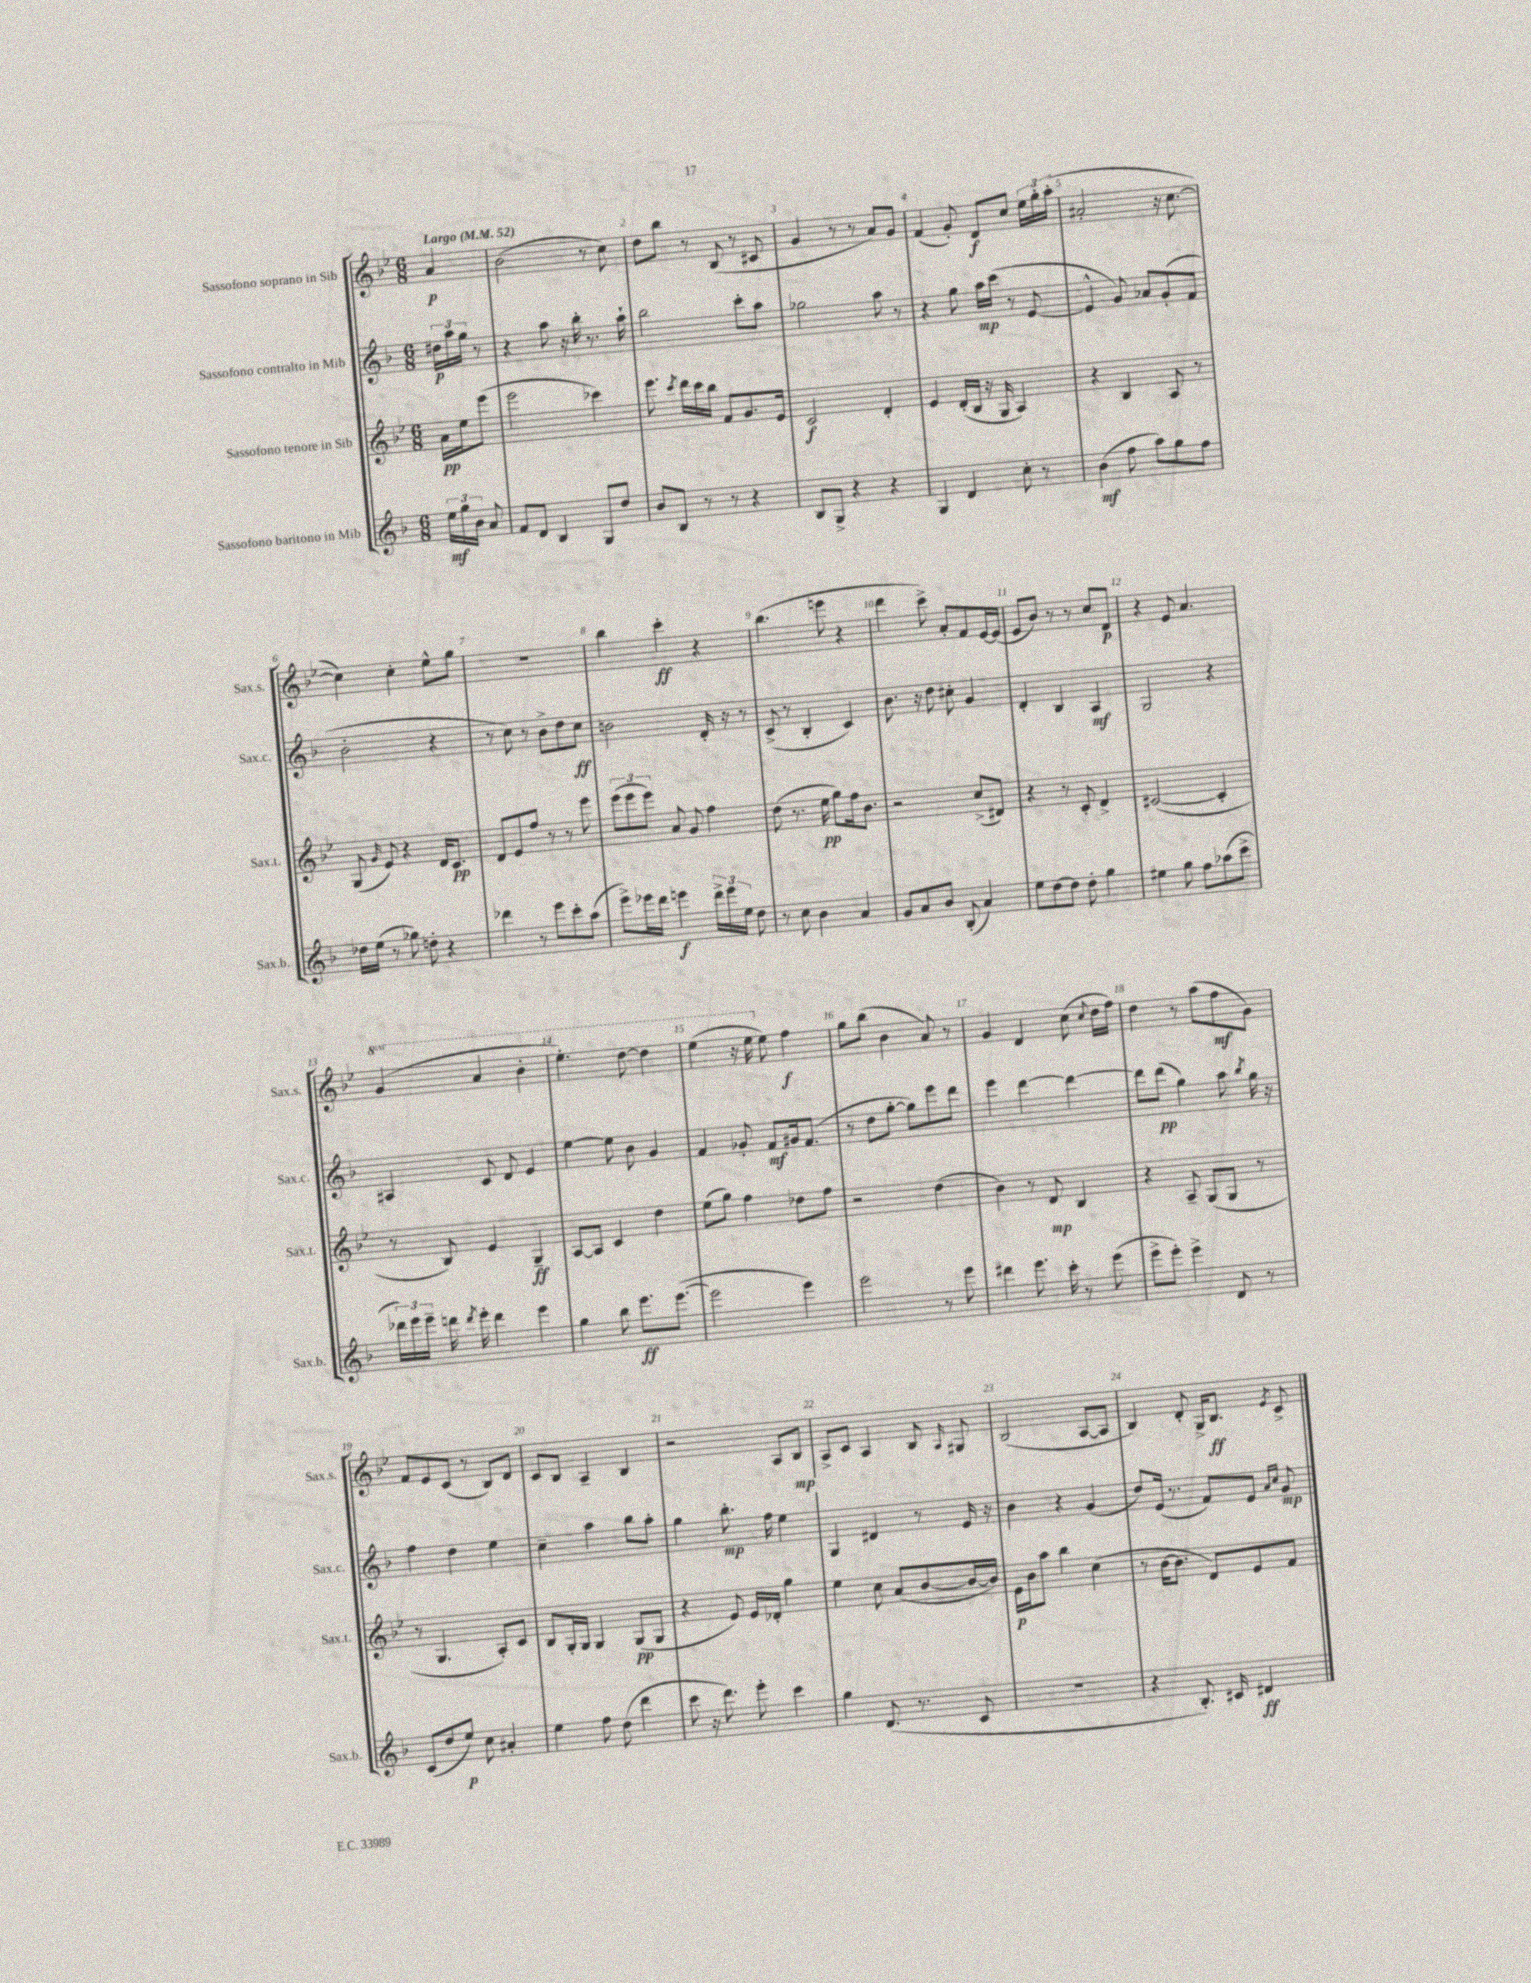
<<
\new StaffGroup <<
\new Staff = "s0" \with { instrumentName = "Sassofono soprano in Sib" shortInstrumentName = "Sax.s." } {
    \clef treble \key bes \major \numericTimeSignature \time 6/8 \set Staff.ottavationMarkups = #ottavation-simple-ordinals \partial 4 \tempo "Largo" 4 = 52
    \autoBeamOff a'4\p |
    bes'2( r8 c''8) |
    d''8[ bes''8] r8 bes8( r8 cis'8 |
    g'4 r8 r8 a'8[) g'8] |
    f'4( g'8-.) d'8[\f c''8] \tuplet 3/2 { ees''16[ g''16-. a''16]-.( } |
    ais'2-. r16 c''8.~ |
    c''4) c''4-. ees''8[-^ g''8] |
    R2. |
    bes''4 c'''4-.\ff r4 |
    bes''4.( e'''8 r4 |
    d'''4 c'''8->) a'8[-. f'8 ees'16~ ees'16]( |
    ees'8[ bes'8]) r8 r8 c''8[ d'8]\p |
    r4 ees'8 a'4. |
    \ottava #1 g''4( a''4 bes''4-. |
    ees'''4.-.) d'''8~ d'''4 |
    ees'''4( r16 ees'''16 \ottava #0 ees''8) f''4\f |
    g''8[ bes''8]( bes'4 a'8) r8 |
    g'4 d'4 c''8( \appoggiatura { c''8 } d''16[ f''16]) |
    d''4 r8 a''8[( f''8\mf g'8]) |
    f'8[ ees'8 c'8]( r8 bes8[) d'8] |
    c'8[ bes8] a4-- bes4 |
    r2 a8[ bes8]\mp |
    a8[-> c'8] a4 bes8 \grace { a16 } gis8 |
    bes2( a8[~ a8] |
    bes4) d'8-. g16[-> bes8.]\ff \acciaccatura { ees'8 } c'8-> \bar "|." |
}
\new Staff = "s1" \with { instrumentName = "Sassofono contralto in Mib" shortInstrumentName = "Sax.c." } {
    \clef treble \key f \major \numericTimeSignature \time 6/8 \partial 4
    \autoBeamOff \tuplet 3/2 { dis''16[\p a''16 g''16] } r8 |
    r4 a''8 r16 bes''16-. r8. a''16-! |
    bes''2 c'''8[-. a''8] |
    ges''2 a''8 r8 |
    r4 g''8 a''16[\mp c'''16]( r8 e'8~ |
    e'4-^ g'8) aes'8[ g'8-.( f'8] |
    bes'2-. r4 |
    r8 c''8) r8 bes'8[-> d''8 c''8]\ff |
    b'2 d'16-. r16 r8 |
    c'8->( r8 bes4-. c'4) |
    bes'8. r16 d''8 cis''8-. g'4 |
    d'4-. bes4 a4\mf |
    g2 r4 |
    ais4 c'8 d'8 e'4 |
    e''4~ e''8 bes'8 g'4 |
    f'4 ges'8-. f'8[\mf gis'16 f'8.]( |
    r8 d''8[ g''8]~-. g''8[) e'''8 d'''8] |
    e'''4 d'''4~ d'''4~ |
    d'''8[ d'''8]\pp( g''4) a''8 \acciaccatura { bes''8 } g''16 r16 |
    f''4 d''4 e''4 |
    c''4-- a''4 bes''8[ a''8]-. |
    g''4 bes''8.-.\mp f''16 e''4 |
    g4 dis'4 r8 e'16 r16 |
    bes'4 r4 g'4( |
    d''8[) e'16]( r8. f'8[) e'8] \grace { a'16[ c''16] } g'8\mp \bar "|." |
}
\new Staff = "s2" \with { instrumentName = "Sassofono tenore in Sib" shortInstrumentName = "Sax.t." } {
    \clef treble \key bes \major \numericTimeSignature \time 6/8 \partial 4
    \autoBeamOff a'16[\pp ees''16 ees'''8]( |
    ees'''2 ces'''4) |
    ees'''8. \acciaccatura { c'''8 } d'''16[ c'''16 bes''16] f'8[ g'8. ees'16] |
    c'2\f d'4-. |
    ees'4 d'16[-.( bes16] r16 g16 a4) |
    r4 bes4 a8 r8 |
    g8( \grace { g'16 } ees'8) r4 d'16[ c'8.]\pp |
    d'8[ ees'8 f''8] r8 r8 ees'''8 |
    \tuplet 3/2 { ees'''8[( ees'''8 ees'''8]) } a'8 g'8 f''4 |
    d''8( r8. ees''16\pp g''8[) f''16 bes'8.] |
    r2 c''8[->( dis'8]) |
    r4 r8 c'8-. d'4-> |
    cis'2~( cis'4-. |
    r8 bes8) ees'4 g4--\ff |
    a8[~ a8] c'4 d''4 |
    ees''8[( g''8]) f''4 des''8[ f''8] |
    r2 d''4( |
    bes'4) r8 d'8\mp bes4 |
    r4 a8-- g8[( g8] r8 |
    r8 g4. a8[-.) c'8] |
    bes8[ g16-. g16] g4 g8[\pp( g8] |
    r4 ees'8) ees'16[ des'16]-. g''4 |
    ees''4 c''8 a'8[( bes'8~ bes'16~ bes'16]) |
    ees'16[\p bes'16 a''8] bes''4 c''4( |
    r8 bes'16[~ bes'8.] d'8[) ees'8 f'8] \bar "|." |
}
\new Staff = "s3" \with { instrumentName = "Sassofono baritono in Mib" shortInstrumentName = "Sax.b." } {
    \clef treble \key f \major \numericTimeSignature \time 6/8 \partial 4
    \autoBeamOff \tuplet 3/2 { e''16[\mf g''16 bes'16] } a'8 |
    f'8[ d'8] bes4 g8[ d''8] |
    bes'8[ bes8] r8 r8 r4 |
    bes8[ g8]-> r4 r4 |
    g4 d'4 c''8-. r8 |
    bes'4\mf( f''8 a''8[) g''8 f''8] |
    des''16[ e''16]( r8 ges''8) d''8-. r4 |
    des'''4 r8 e'''8[ c'''8-. a''8]( |
    e'''8[->) ees'''16 d'''16] e'''4\f \tuplet 3/2 { d'''16[-> e'''16 e''16] } d''8 |
    r8 c''8 bes'4 a'4 |
    g'8[ a'8 bes'8] bes8-.( a'4) |
    e''8[ d''8~ d''8] d''8-. g''4 |
    eis''4 g''8 f''8[ aes''8( c'''8]-> |
    \tuplet 3/2 { des'''16[) e'''16 e'''16]-- } d'''16 \acciaccatura { d'''8 } e'''16-. d'''4 e'''4 |
    g''4 bes''8 e'''8.[\ff e'''8.]~( |
    e'''2 e'''4) |
    e'''2 r8 e'''8 |
    dis'''4 e'''8. c'''16-. r8 e'''8( |
    e'''8[-> e'''8]-.) e'''4-> d'8 r8 |
    c'8[( d''8 e''8]\p) c''8 ais'4-. |
    e''4 f''8 d''8( d'''4 |
    c'''8 r16 d'''8.) e'''8-. c'''4 |
    g''4 d'8.( r8. c'8 |
    R2. |
    r4 bes8.-.) cis'16 dis'4\ff \bar "|." |
}
>>
>>
\layout { \context { \Score \override BarNumber.break-visibility = ##(#f #t #t) barNumberVisibility = #all-bar-numbers-visible } }
